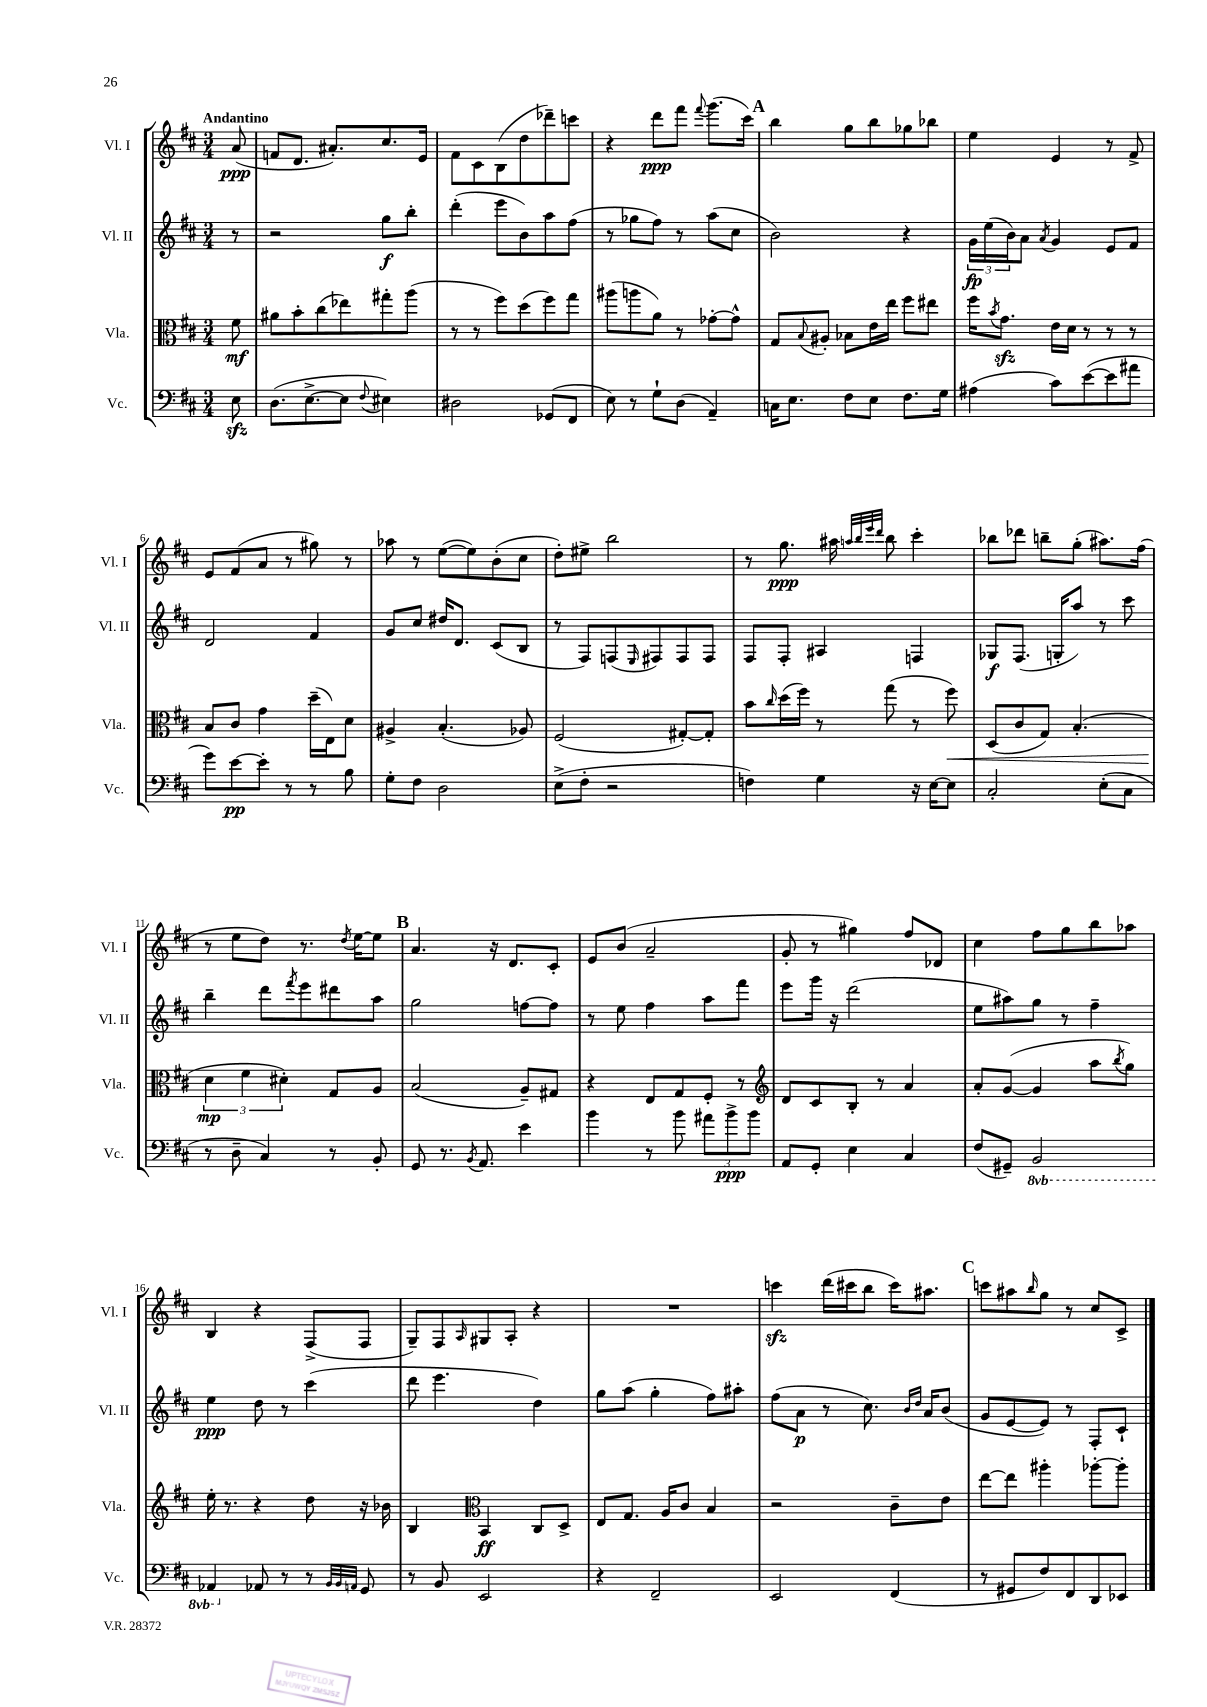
<<
\new StaffGroup <<
\new Staff = "s0" \with { instrumentName = "Vl. I" shortInstrumentName = "Vl. I" } {
    \clef treble \key d \major \numericTimeSignature \time 3/4 \partial 8 \tempo "Andantino"
    a'8\ppp( |
    f'8 d'8. ais'8.-.) cis''8. e'16 |
    fis'8 cis'8 b8( d''8 des'''8--) c'''8 |
    r4 d'''8\ppp fis'''8 \appoggiatura { fis'''8 } g'''8.( cis'''16) |
    \mark \markup { \bold "A" } b''4 g''8 b''8 ges''8 bes''8 |
    e''4 e'4 r8 fis'8-> |
    e'8 fis'8( a'8 r8 gis''8) r8 |
    aes''8 r8 e''8~( e''8) b'8-.( cis''8 |
    d''8-.) eis''8-> b''2 |
    r8 g''8.\ppp ais''16 \grace { a''32 b''32 e'''32 d'''32 } b''8 cis'''4-. |
    bes''8 des'''8 b''8-- g''8-.( ais''8.) fis''16( |
    r8 e''8 d''8) r8. \acciaccatura { d''8 } e''16~ e''8 |
    \mark \markup { \bold "B" } a'4. r16 d'8. cis'8-. |
    e'8 b'8( a'2-- |
    g'8-. r8 gis''4) fis''8 des'8 |
    cis''4 fis''8 g''8 b''8 aes''8 |
    b4 r4 fis8->( fis8 |
    g8--) fis8 \grace { a16 } gis8 a8-. r4 |
    R2. |
    c'''4\sfz d'''16( cis'''16 b''8 cis'''16) ais''8. |
    \mark \markup { \bold "C" } c'''8 ais''8 \grace { b''16 } g''8 r8 cis''8 cis'8-> \bar "|." |
}
\new Staff = "s1" \with { instrumentName = "Vl. II" shortInstrumentName = "Vl. II" } {
    \clef treble \key d \major \numericTimeSignature \time 3/4 \partial 8
    r8 |
    r2 g''8\f b''8-. |
    d'''4-.( e'''8 b'8) a''8 fis''8( |
    r8 ges''8 fis''8) r8 a''8( cis''8 |
    \mark \markup { \bold "A" } b'2) r4 |
    \tuplet 3/2 { g'16\fp e''16( b'16) } a'8 \acciaccatura { a'8 } g'4 e'8 fis'8 |
    d'2 fis'4 |
    g'8 cis''8 dis''16 d'8. cis'8( b8 |
    r8 fis8) f8( \grace { e16 } fis8) fis8 fis8 |
    fis8 fis8-. ais4 f4 |
    ges8\f fis8.( g16-. a''8) r8 cis'''8 |
    b''4-- d'''8 \acciaccatura { fis'''8 } e'''8 dis'''8 a''8 |
    \mark \markup { \bold "B" } g''2 f''8~ f''8 |
    r8 e''8 fis''4 a''8 fis'''8 |
    e'''8 g'''16 r16 d'''2( |
    e''8 ais''8) g''8 r8 fis''4-- |
    e''4\ppp d''8 r8 cis'''4( |
    d'''8 e'''4. d''4) |
    g''8 a''8( g''4-. fis''8) ais''8-. |
    fis''8( a'8\p r8 cis''8.) \grace { b'16 d''16 } a'16 b'8( |
    \mark \markup { \bold "C" } g'8 e'8~ e'8) r8 fis8-. cis'8-! \bar "|." |
}
\new Staff = "s2" \with { instrumentName = "Vla." shortInstrumentName = "Vla." } {
    \clef alto \key d \major \numericTimeSignature \time 3/4 \partial 8
    fis'8\mf |
    ais'8 b'8-. cis''8( ees''8) gis''8-. a''8( |
    r8 r8 fis''8) d''8( fis''8) g''8 |
    ais''8( a''8 a'8) r8 ges'8~-. ges'8-^ |
    \mark \markup { \bold "A" } g8 \appoggiatura { b8 } ais8-. bes8 e'16 e''16 fis''8 eis''8 |
    fis''16 \acciaccatura { b'8 } g'8.\sfz e'16 d'16 r8 r8 r8 |
    b8 cis'8 g'4 d''16--( e16) d'8 |
    ais4-> b4.-.( aes8) |
    fis2( gis8~-.) gis8-. |
    b'8 \grace { cis''16 } d''16( fis''16) r8 g''8( r8 fis''8\<) |
    d8( cis'8 g8) b4.-.( |
    \tuplet 3/2 { d'4\mp\! fis'4 dis'4-.) } g8 a8 |
    \mark \markup { \bold "B" } b2( a8--) gis8 |
    r4 e8 g8 fis8-. r8 |
    \clef treble d'8 cis'8 b8-. r8 a'4 |
    a'8-. g'8~( g'4 a''8 \acciaccatura { b''8 } g''8) |
    e''16-. r8. r4 d''8 r16 bes'16 |
    b4 \clef alto b,4\ff cis8 d8-> |
    e8 g8. a16 cis'8 b4 |
    r2 cis'8-- e'8 |
    \mark \markup { \bold "C" } e''8~ e''8 ais''4-. aes''8~-. aes''8-. \bar "|." |
}
\new Staff = "s3" \with { instrumentName = "Vc." shortInstrumentName = "Vc." } {
    \clef bass \key d \major \numericTimeSignature \time 3/4 \set Staff.ottavationMarkups = #ottavation-simple-ordinals \partial 8
    e8\sfz |
    d8.( e8.~-> e8 \appoggiatura { fis8 } eis4) |
    dis2 ges,8( fis,8 |
    e8) r8 g8-! d8( a,4--) |
    \mark \markup { \bold "A" } c16 e8. fis8 e8 fis8. g16 |
    ais4( cis'8) e'8~( e'8 ais'8 |
    g'8) e'8~\pp e'8-. r8 r8 b8 |
    g8-. fis8 d2 |
    e8->( fis8-. r2 |
    f4) g4 r16 e16~ e8 |
    cis2-. e8-.( cis8 |
    r8 d8-- cis4) r8 b,8-. |
    \mark \markup { \bold "B" } g,8 r8. \acciaccatura { b,8 } a,8. e'4 |
    b'4 r8 b'8 \tuplet 3/2 { ais'8 b'8->\ppp b'8 } |
    a,8 g,8-. e4 cis4 |
    fis8( gis,8--) \ottava #-1 b,,2 |
    aes,,4 \ottava #0 aes,8 r8 r8 \grace { b,32 b,32 a,32 } g,8 |
    r8 b,8 e,2 |
    r4 fis,2-- |
    e,2 fis,4( |
    \mark \markup { \bold "C" } r8 gis,8 fis8) fis,8 d,8 ees,8 \bar "|." |
}
>>
>>
